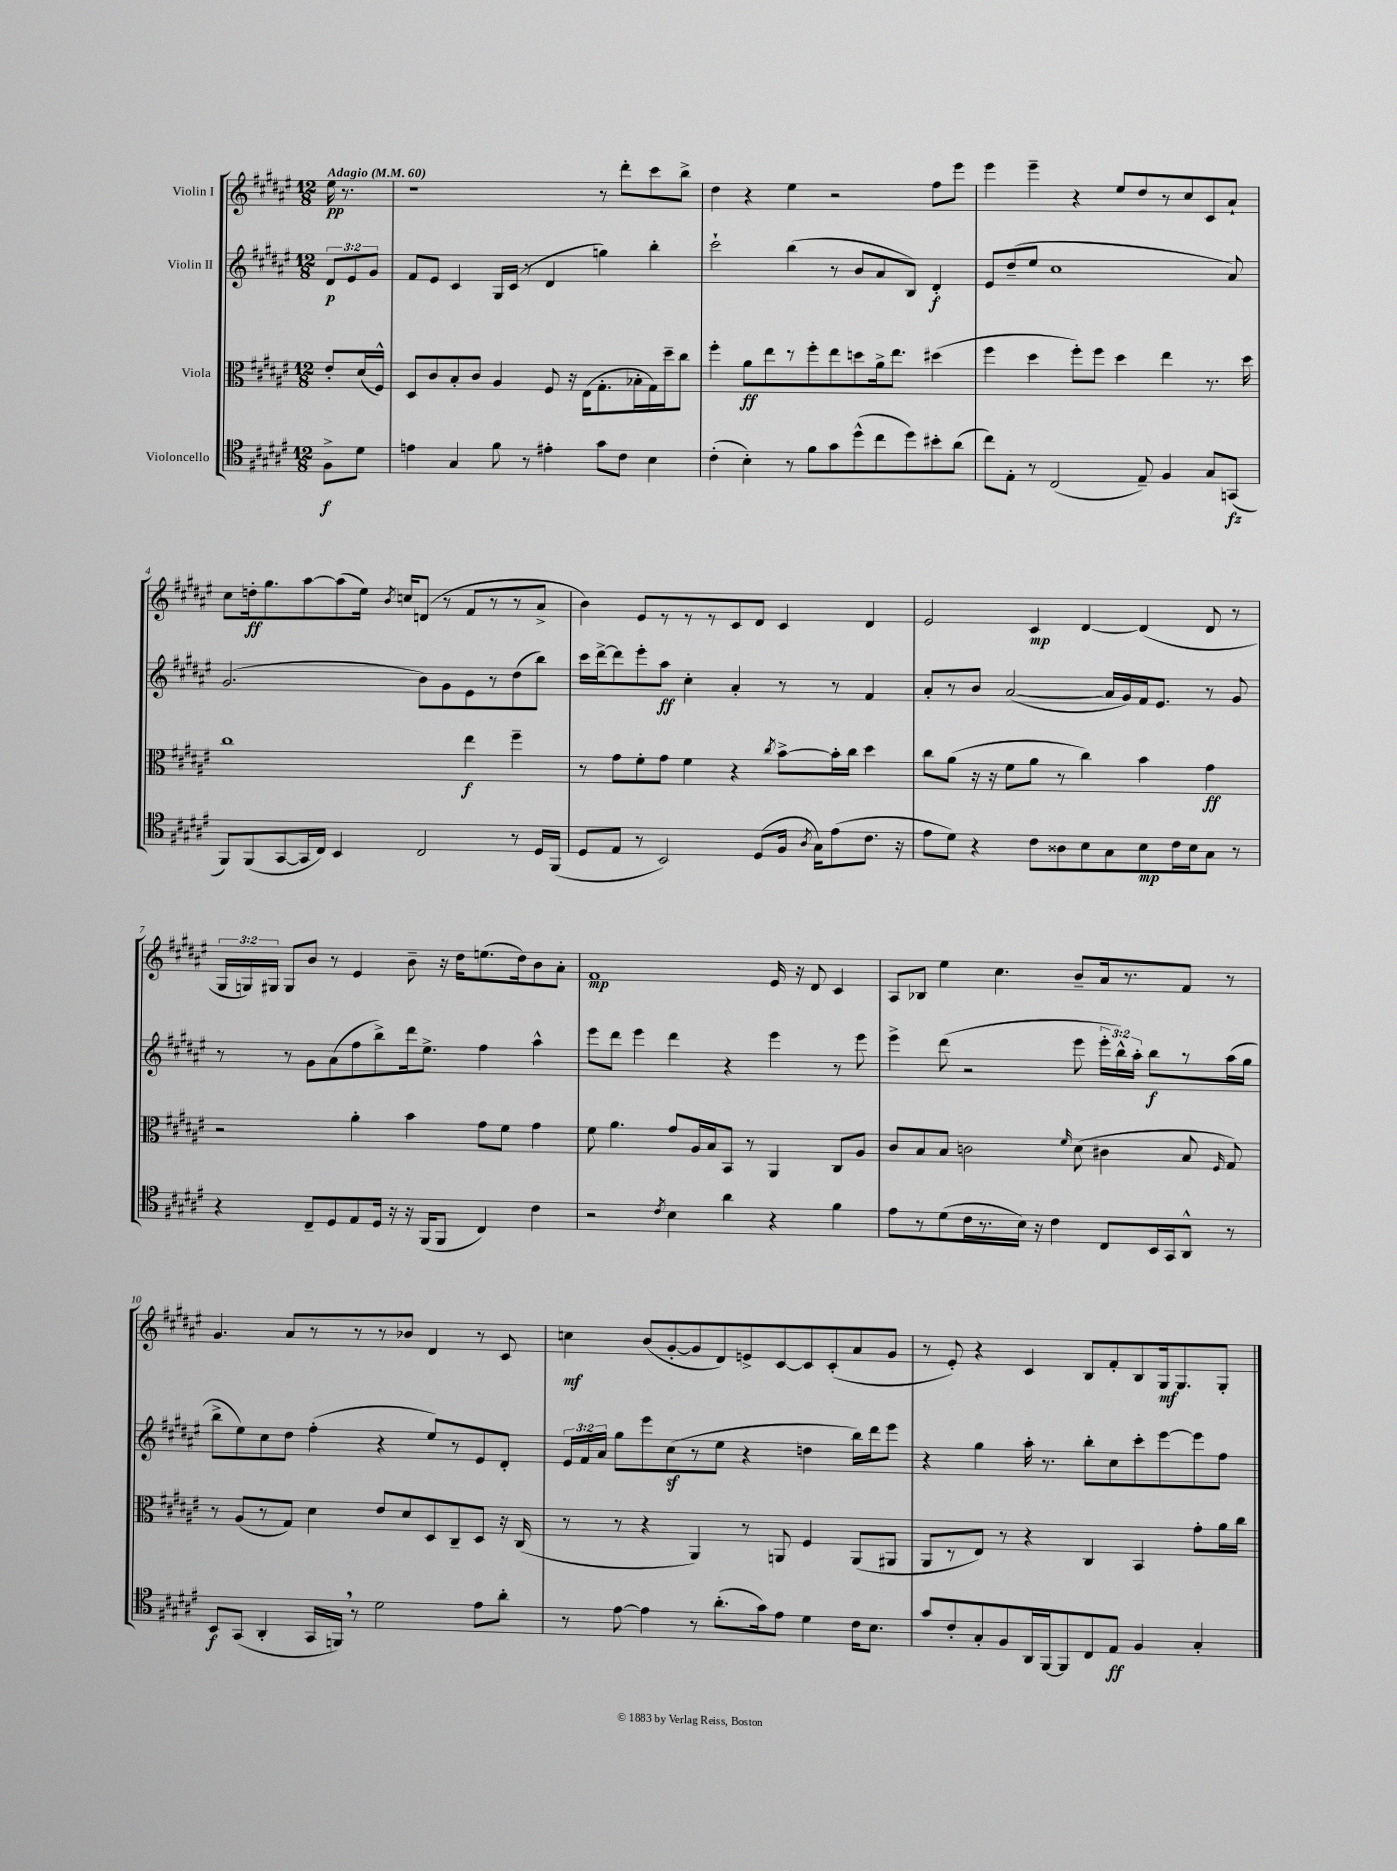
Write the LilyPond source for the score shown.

<<
\new StaffGroup <<
\new Staff = "s0" \with { instrumentName = "Violin I" } {
    \clef treble \key fis \major \numericTimeSignature \time 12/8 \override Staff.TupletNumber.text = #tuplet-number::calc-fraction-text \partial 4 \tempo "Adagio" 4 = 60
    \autoBeamOff eis''16\pp r8. |
    r1 r8 dis'''8[-. cis'''8 b''8]-> |
    dis''4 r4 eis''4 r2 fis''8[ eis'''8] |
    eis'''4 eis'''4-- r4 eis''8[ dis''8 r8 cis''8 cis'8 ais'8]-! |
    cis''8[ d''16-.\ff gis''8. ais''8~ ais''8( eis''16]) \acciaccatura { b'8 } c''16[ d'8]( r8 fis'8[ r8 r8 ais'8]-> |
    b'4) eis'8[ r8 r8 r8 cis'8 dis'8] cis'4 dis'4 |
    eis'2 cis'4\mp dis'4~ dis'4( dis'8 r8 |
    \tuplet 3/2 { gis16[ g16) gis16] } gis8[ b'8] r8 eis'4 b'8-- r16 dis''16[ e''8.( dis''16) b'8 ais'8]-. |
    fis'1\mp eis'16 r16 dis'8 cis'4 |
    ais8[ bes8] eis''4 cis''4. b'8[-- ais'16 r8. fis'8] r8 |
    gis'4. ais'8[ r8 r8 r8 bes'8] dis'4 r8 cis'8 |
    c''4\mf b'8[( gis'8~-. gis'8 dis'8) e'8-> cis'8~ cis'8 cis'8-.( ais'8 gis'8] |
    r8 eis'8-.) r4 cis'4 b8[ fis'8-. b8 gis16\mf gis8. gis8]-. \bar "|." |
}
\new Staff = "s1" \with { instrumentName = "Violin II" } {
    \clef treble \key fis \major \numericTimeSignature \time 12/8 \override Staff.TupletNumber.text = #tuplet-number::calc-fraction-text \partial 4
    \autoBeamOff \tuplet 3/2 { dis'8[\p eis'8 gis'8] } |
    fis'8[ eis'8] cis'4 gis16[ cis'16]( r8 dis'4 g''4) b''4-. |
    cis'''2-! b''4( r8 b'8[ ais'8 b8]) dis'4-.\f |
    eis'8[ dis''8--( eis''8] cis''1 ais'8) |
    gis'2.( b'8[) gis'8 eis'8 r8 dis''8( b''8]) |
    cis'''16[ dis'''16~-> dis'''8 eis'''8-. ais''8]\ff cis''4-. ais'4-. r8 r8 fis'4 |
    ais'8[-. r8 b'8] ais'2~( ais'16[ gis'16) fis'16 eis'8.] r8 gis'8 |
    r8 r8 gis'8[ ais'8( fis''8 b''8->) dis'''16 eis''8.]-> fis''4 ais''4-^ |
    eis'''8[ dis'''8] eis'''4 dis'''4 r4 eis'''4 r8 eis'''8 |
    eis'''4-> dis'''8( r2 eis'''8 \tuplet 3/2 { eis'''16[-. b''16-^) ais''16]-. } b''8[\f r8 ais''16( gis''16] |
    b''8[-> eis''8) cis''8 dis''8] fis''4-.( r4 eis''8[) r8 eis'8 dis'8]-. |
    \tuplet 3/2 { eis'16[ fis'16 ais'16] } gis''8[ eis'''8 cis''8\sf( r8 eis''8] r4 d''4 b''16[) dis'''16 eis'''8] |
    r4 gis''4 ais''16-. r8. b''8[-. cis''8 cis'''8-. eis'''8~ eis'''8 fis''8] \bar "|." |
}
\new Staff = "s2" \with { instrumentName = "Viola" } {
    \clef alto \key fis \major \numericTimeSignature \time 12/8 \partial 4
    \autoBeamOff eis'8[-. dis'16( fis16]-^) |
    dis8[ cis'8 b8-. cis'8] ais4 fis8 r16 eis16[( gis8.-. bes16-. gis16) dis''16-- cis''8] |
    fis''4-. ais'8[\ff eis''8 r8 fis''8-. eis''8 d''8 ais'16-> eis''8.] dis''4( |
    fis''4 dis''4 fis''8[-.) fis''8] dis''4 eis''4 r8. dis''16 |
    cis''1 eis''4\f fis''4-- |
    r8 gis'8[ fis'8-. gis'8] fis'4 r4 \acciaccatura { cis''8 } b'8[~-> b'16-. cis''16] dis''4 |
    cis''8[ ais'8]( r16 r16 fis'8[ ais'8] r8 cis''4) b'4 gis'4\ff |
    r2 ais'4-. b'4 gis'8[ fis'8] gis'4 |
    fis'8 ais'4. gis'8[ ais16 b16 b,8] r8 ais,4 cis8[ ais8] |
    cis'8[ b8 b8] c'2 \grace { fis'16 } dis'8( cis'4 b8 \grace { fis16 } gis8) |
    r8 ais8[( r8 gis8]) dis'4 eis'8[ dis'8 dis8 cis8-- dis8] r16 cis16( |
    r8 r8 r4 ais,4) r8 a,8 fis4 a,8[( ais,8] |
    ais,8[ r8 eis8]) r8 r4 cis4 b,4 gis'8[-. ais'16 cis''16] \bar "|." |
}
\new Staff = "s3" \with { instrumentName = "Violoncello" } {
    \clef tenor \key fis \major \numericTimeSignature \time 12/8 \partial 4
    \autoBeamOff fis8[->\f dis'8] |
    e'4 gis4 fis'8 r8 eis'4-. gis'8[ cis'8] b4 |
    cis'4-.( b4-.) r8 fis'8[ gis'8 dis''8-^( cis''8 dis''8) bis'8-. ais'8]( |
    cis''8[) eis8]-. r8 cis2( eis8--) fis4 gis8[ g,8]\fz( |
    fis,8[) fis,8( gis,8~ gis,16 cis16]) b,4 cis2 r8 dis16[ fis,16]( |
    dis8[ eis8] r8 b,2) dis8[( fis16] \acciaccatura { ais8 } gis16[) eis'8( cis'8.] r16 |
    eis'8[ dis'8]) r4 cis'8[ aisis8 b8 gis8 b8\mp cis'16 b16 gis8] r8 |
    r4 cis8[-- dis8 eis8 dis16] r16 r16 fis,16[( fis,8] cis4) cis'4 |
    r2 \acciaccatura { cis'8 } b4 ais'4 r4 fis'4 |
    eis'8[ r8 dis'8( cis'16 r8. b16]) r16 cis'4 cis8[ b,16 gis,16 ais,8]-^ r8 |
    b,8[\f gis,8]( ais,4-. gis,16[ f,16]) \breathe r8 dis'2 eis'8[ ais'8]-. |
    r8 eis'8~ eis'4 r8 ais'8.[-.( gis'16) eis'8] dis'4 cis'16[ b8.] |
    gis'8[ cis'8-. gis8-. fis8 ais,16 fis,16~ fis,8 cis8 eis8]\ff fis4 gis4-. \bar "|." |
}
>>
>>
